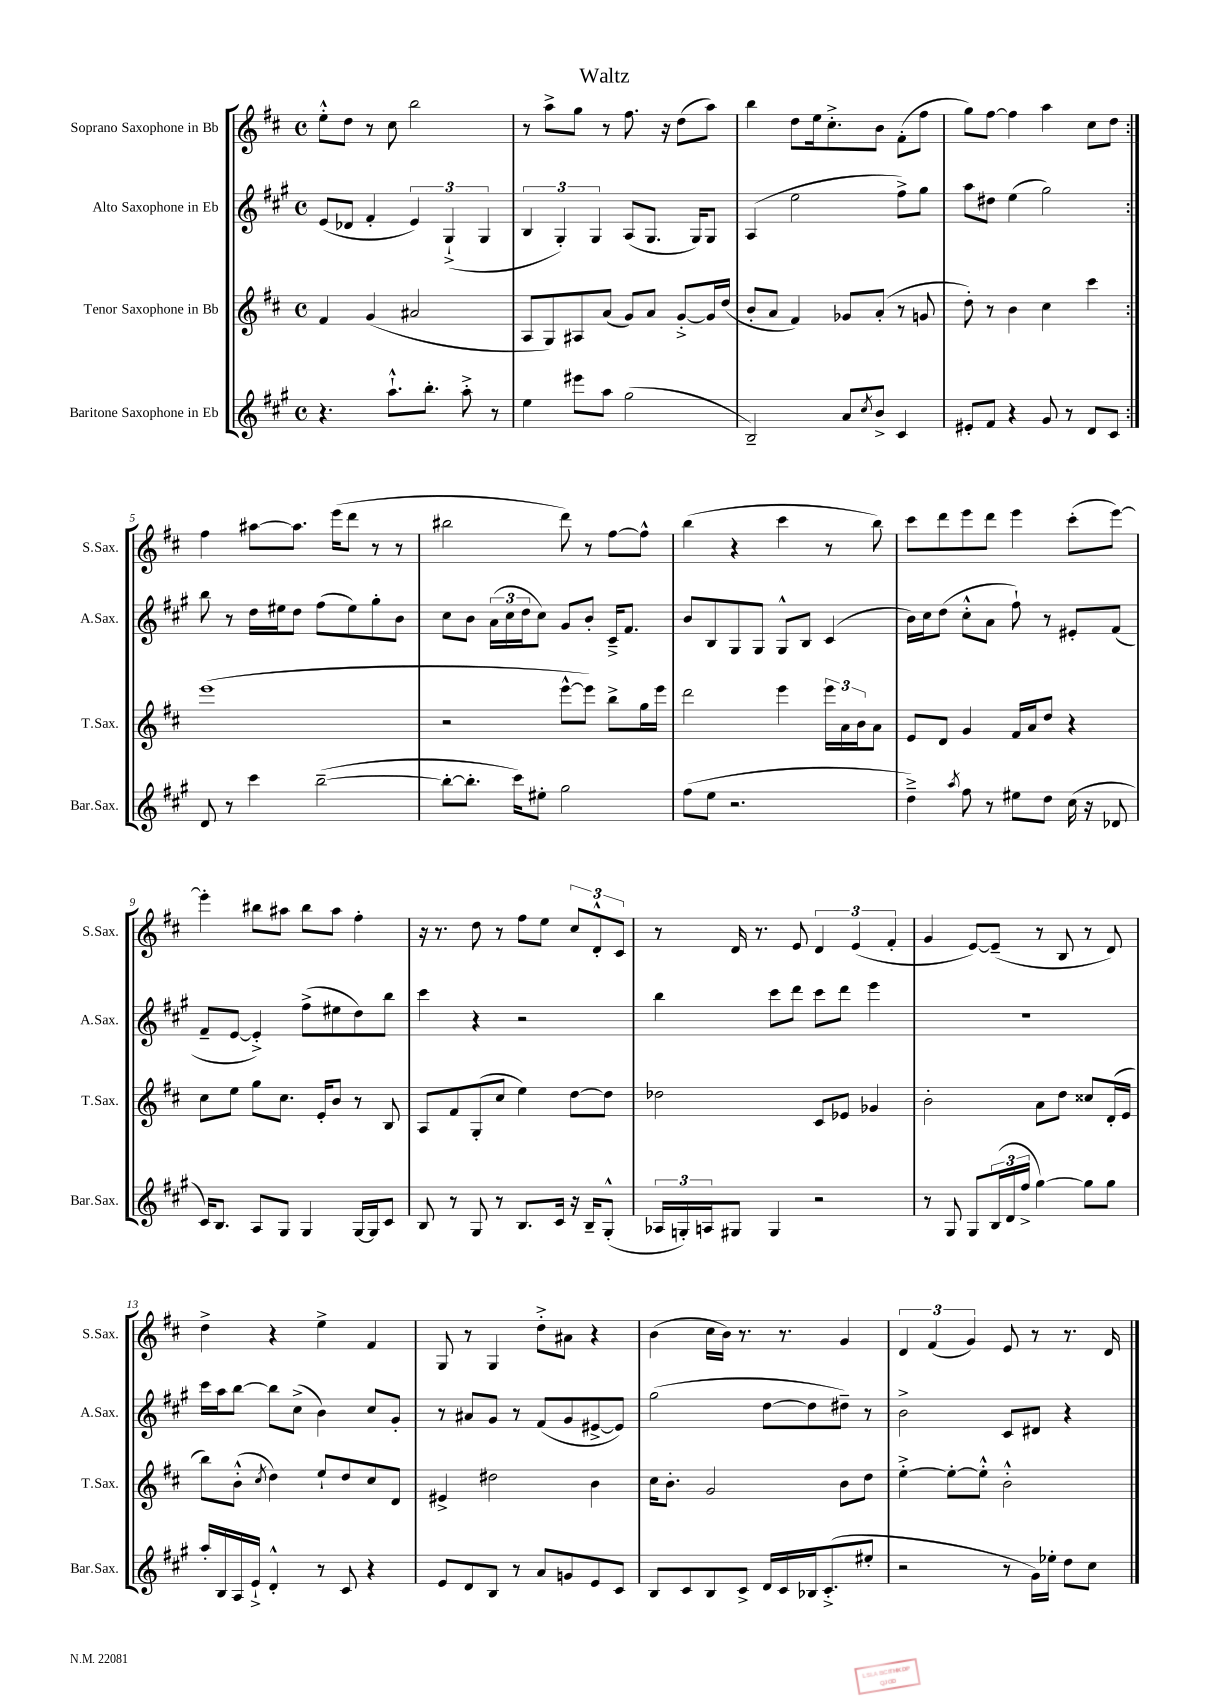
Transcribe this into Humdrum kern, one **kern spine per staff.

**kern	**kern	**kern	**kern
*staff4	*staff3	*staff2	*staff1
*clefG2	*clefG2	*clefG2	*clefG2
*k[f#c#g#]	*k[f#c#]	*k[f#c#g#]	*k[f#c#]
*M4/4	*M4/4	*M4/4	*M4/4
*met(c)	*met(c)	*met(c)	*met(c)
4.r	4f#	(8e	8ee'^^
.	.	8d-	8dd
.	(4g	4f#'	8r
8.aa`^^	.	.	8cc#
.	2a#	6e)	2bb
8.bb'	.	.	.
.	.	(6G#`^	.
8aa'^	.	.	.
.	.	6G#	.
8r	.	.	.
=	=	=	=
4ee	8A	6B	8r
.	8G)	.	8aa^
.	.	6G#')	.
8eee#	8A#	.	8gg
.	.	6G#	.
8aa	(8a	.	8r
(2gg#	8g)	(8A	8.ff#
.	8a	8.G#	.
.	.	.	16r
.	[8g'^	.	(8dd
.	.	16G#)	.
.	16g]	8G#	8aa)
.	(16dd	.	.
=	=	=	=
2B~)	8b'	(4A	4bb
.	8a	.	.
.	4f#)	2ee	8dd
.	.	.	16ee
.	.	.	8.cc#'^
8a	8g-	.	.
8qcc#	.	.	.
8b^	(8a'	.	8b
4c#	8r	8ff#^)	(8f#'
.	8g	8gg#	8ff#
=	=	=	=
8e#'	8dd')	8aa	8gg)
8f#	8r	8dd#	[8ff#
4r	4b	(4ee	4ff#]
8g#	4cc#	2gg#)	4aa
8r	.	.	.
8d	4ccc#	.	8cc#
8c#	.	.	8dd
=:|!	=:|!	=:|!	=:|!
8d	(1eee	8bb	4ff#
8r	.	8r	.
4ccc#	.	16dd	[8aa#
.	.	16ee#	.
.	.	8dd	8.aa#]
([2bb~	.	(8ff#	.
.	.	.	(16eee
.	.	8ee#)	8ddd
.	.	8gg#'	8r
.	.	8b	8r
=	=	=	=
8bb'_	2r	8cc#	2bb#
8.bb']	.	8b	.
.	.	(24a	.
.	.	24cc#	.
16ccc#)	.	.	.
.	.	24dd	.
8ee#'	.	8cc#)	.
2gg#	[8eee^^	8g#	8ddd)
.	8eee])	8b'	8r
.	8bb^	16c#~^	[8ff#
.	.	8.f#	.
.	16gg	.	8ff#^^]
.	16eee	.	.
=	=	=	=
(8ff#	2ddd	8b	(4bb
8ee	.	8B	.
2.r	.	8G#	4r
.	.	8G#	.
.	4eee	8G#^^	4ccc#
.	.	8B	.
.	24eee	(4c#	8r
.	24a	.	.
.	24b	.	.
.	8a	.	8bb)
=	=	=	=
4dd~^)	8e	16b)	8ccc#
.	.	16cc#	.
.	8d	(8dd	8ddd
8qaa	.	.	.
8ff#	4g	8cc#'^^	8eee
8r	.	8a	8ddd
8ee#	16f#	8ff#`)	4eee
.	16a	.	.
8dd	8dd	8r	.
(16cc#	4r	8e#'	(8ccc#'
16r	.	.	.
8d-	.	(8f#	[8eee)
=	=	=	=
16c#)	8cc#	8f#~	4eee']
8.B	.	.	.
.	8ee	[8e	.
8A	8gg	4e'^])	8bb#
8G#	8.cc#	.	8aa#
4G#	.	(8ff#^	8bb#
.	16e'	.	.
.	8b	8ee#	8aa#
[16G#	8r	8dd)	4ff#'
16G#]	.	.	.
8c#	8B	8bb	.
=	=	=	=
8B	8A	4ccc#	16r
.	.	.	8.r
8r	8f#	.	.
8G#	(8G'	4r	8dd
8r	8cc#	.	8r
8.B	4ee)	2r	8ff#
.	.	.	8ee
16c#	.	.	.
16r	[8dd	.	12cc#
16B~	.	.	.
.	.	.	12d'^^
(8G#'^^	8dd]	.	.
.	.	.	12c#
=	=	=	=
24A-	2dd-	4bb	8r
24G')	.	.	.
24A	.	.	.
8G#	.	.	16d
.	.	.	8.r
4G#	.	8ccc#	.
.	.	8ddd	8e
2r	8c#	8ccc#	6d
.	8e-	8ddd	.
.	.	.	(6e
.	4g-	4eee	.
.	.	.	6f#'
=	=	=	=
8r	2b'	1r	4g
8G#	.	.	.
8G#	.	.	[8e)
(24B	.	.	(8e~]
24d	.	.	.
24ff#^	.	.	.
[4gg#)	8a	.	8r
.	8dd	.	8B
8gg#]	8cc##	.	8r
8gg#	(16d'	.	8d)
.	16e	.	.
=	=	=	=
16aa'	8bb)	16ccc#	4dd^
16B	.	16aa	.
16A	(8b'^^	[8bb	.
16e`^	.	.	.
.	8qcc#	.	.
4d'^^	4dd)	8bb]	4r
.	.	(8cc#^	.
8r	8ee`	4b)	4ee^
8c#	8dd	.	.
4r	8cc#	8cc#	4f#
.	8d	8g#'	.
=	=	=	=
8e	4e#^	8r	8G
8d	.	8a#	8r
8B	2dd#	8g#	4G
8r	.	8r	.
8a	.	(8f#	8dd'^
8g	.	8g#	8a#
8e	4b	[8e#^	4r
8c#	.	8e#])	.
=	=	=	=
8B	16cc#	(2gg#	(4b
.	8.b'	.	.
8c#	.	.	.
8B	2g	.	16cc#
.	.	.	16b)
8c#^	.	.	8.r
16d	.	[8dd	.
16c#	.	.	8.r
16B-	.	8dd]	.
(8.c#'^	.	.	.
.	8b	8dd#~)	4g
8ee#'	8dd	8r	.
=	=	=	=
2r	[4ee'^	2b^	6d
.	.	.	(6f#
.	8ee'_	.	.
.	.	.	6g)
.	8ee'^^]	.	.
8r	2b'^^	8c#	8e
16g#)	.	8d#	8r
16ee-'	.	.	.
8dd	.	4r	8.r
8cc#	.	.	.
.	.	.	16d
==	==	==	==
*-	*-	*-	*-
